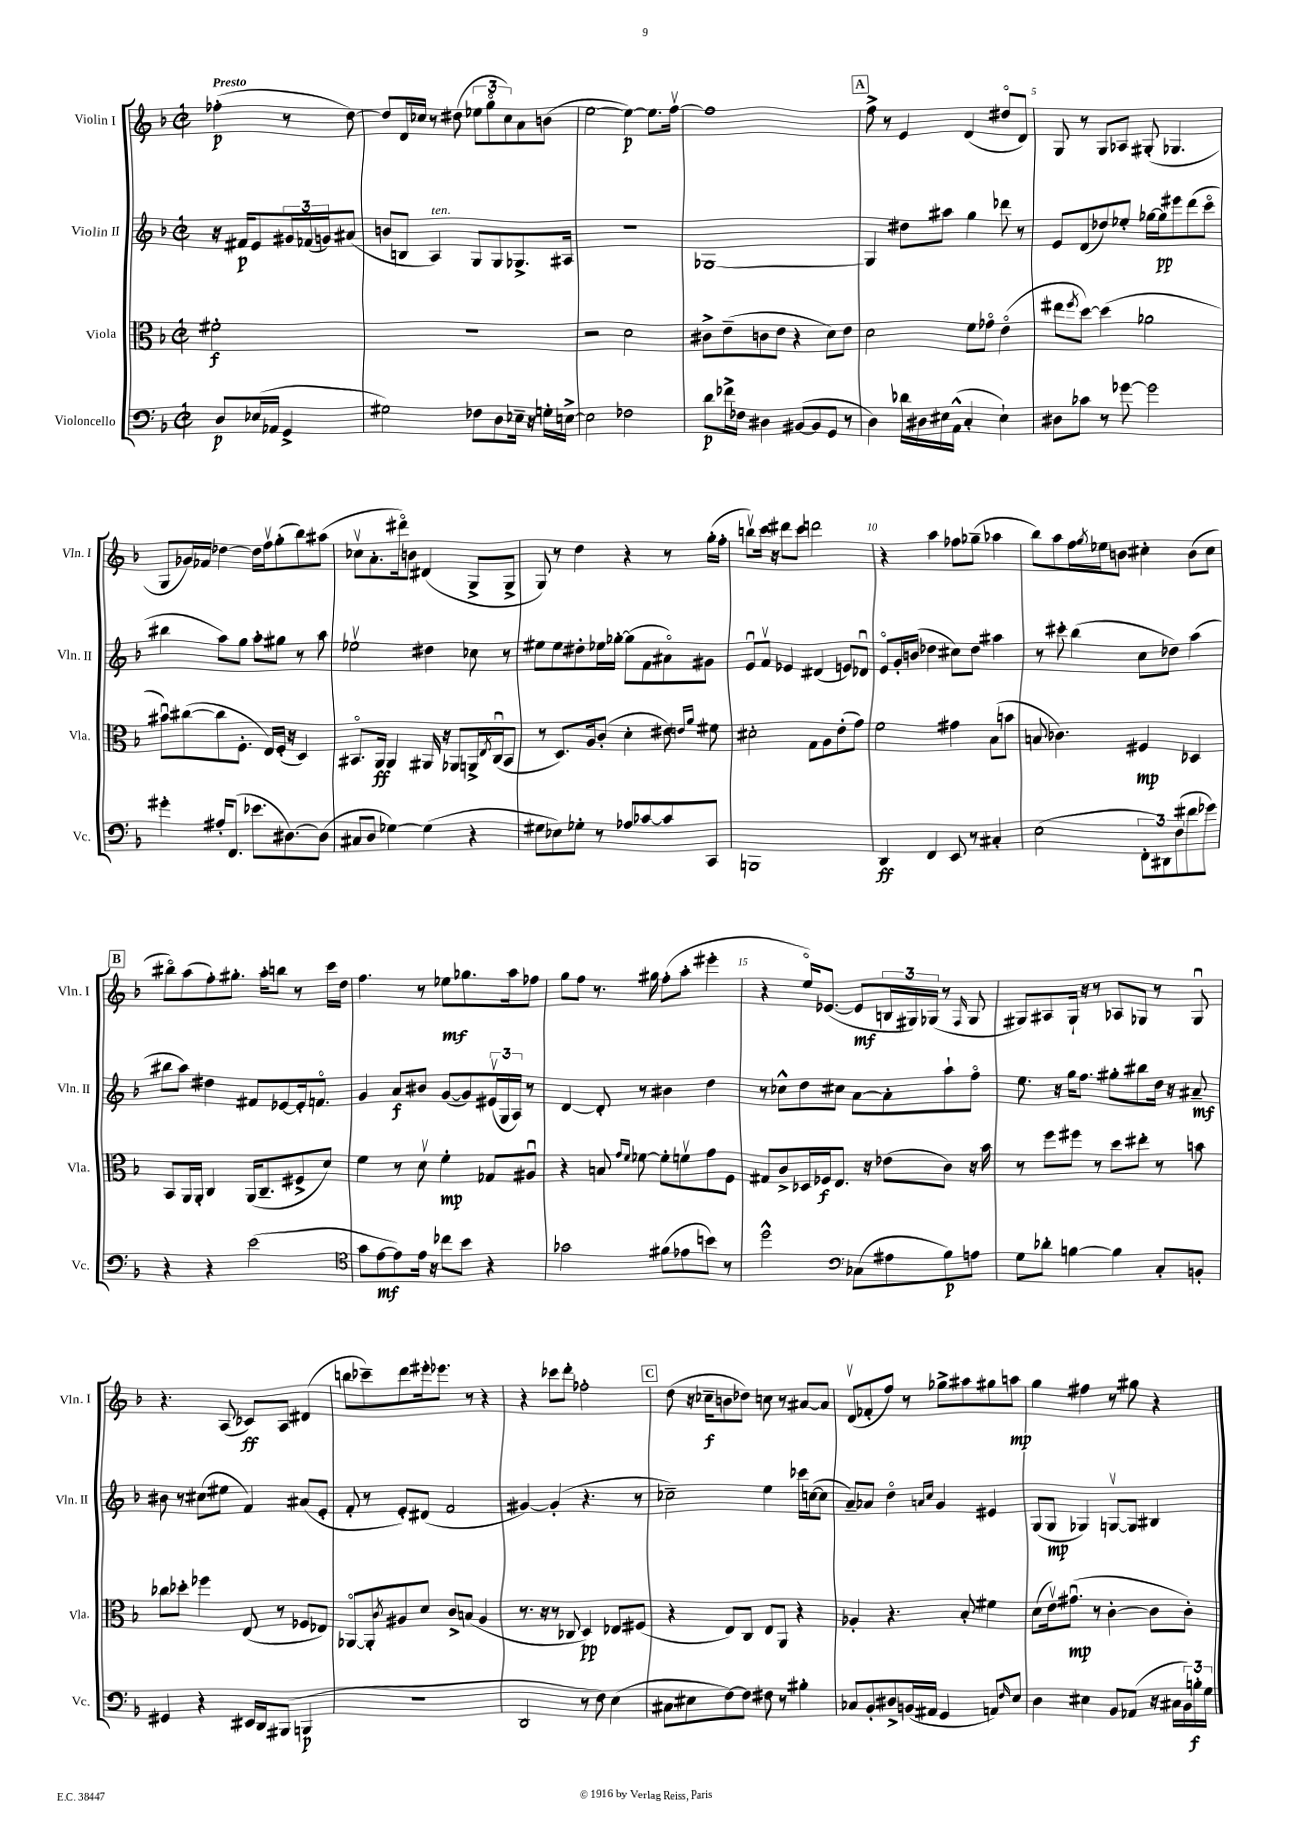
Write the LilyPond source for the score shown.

<<
\new StaffGroup <<
\new Staff = "s0" \with { instrumentName = "Violin I" shortInstrumentName = "Vln. I" } {
    \clef treble \key f \major \defaultTimeSignature \time 2/2 \partial 2 \tempo "Presto"
    fes''4-.\p( r8 d''8~) |
    d''8 d'16 ces''16 r8 dis''8( \tuplet 3/2 { ees''8 g''8\flageolet ces''8) } a'8 b'8( |
    e''2~ e''4~\p) e''8. f''16~\upbow |
    f''1 |
    \mark \markup { \box "A" } f''8-> r8 e'4 d'4( dis''8\flageolet d'8) |
    g8 r8 g8 aes8 gis8-.( ges4. |
    g8 ges'16) fes'16 des''4~ des''16 f''16\upbow g''8-.( bes''8) ais''8( |
    ces''8\upbow a'8.-. dis'''16\flageolet) b'8 dis'4( g8-> g8-> |
    g8) r8 d''4 r4 r8 g''16-.( f''16-. |
    b''8\upbow) c'''16 r16 dis'''8 c'''8 d'''2 |
    r4 a''4 fes''8 ges''8--( aes''4 |
    bes''8) a''8 f''16 \acciaccatura { g''8 } ees''16 b'8 cis''4-. b'8( cis''8 |
    \mark \markup { \box "B" } bis''8\flageolet) a''8( f''8-.) gis''8.-. a''16-. b''8 r8 c'''16 d''16 |
    f''4. r8 ees''8\mf ges''8. a''16 fes''8 |
    g''8 f''8 r8. gis''16 f''8-.( a''8-. eis'''4-. |
    r4 e''16\flageolet) ees'8.~( ees'8\mf \tuplet 3/2 { b16 gis16) ges16( } r8 \grace { f16 } ges8 |
    gis8) ais8 gis16-! r16 r8 aes8 ges8 r8 ges8\downbow |
    r4. a8( ces'8\ff) a8 dis'4( |
    b''8 ces'''8--) d'''8 eis'''16-. ees'''8. r8 r4 |
    r4 ces'''8 d'''8-. fes''2-. |
    \mark \markup { \box "C" } d''8( r16 ces''16--\f b'8 des''8) c''8 r8 ais'8~ ais'8 |
    d'8\upbow( fes'8-. f''8) r8 ges''8-> ais''8 gis''8 a''8\mp |
    g''4 fis''4 r8 gis''8 r4 \bar "|." |
}
\new Staff = "s1" \with { instrumentName = "Violin II" shortInstrumentName = "Vln. II" } {
    \clef treble \key f \major \defaultTimeSignature \time 2/2 \partial 2
    r16 fis'16\p e'8 \tuplet 3/2 { gis'16 fes'16( g'16) } ais'8( |
    b'8 b8 a4^\markup { \italic "ten." }) g8 g8 ges8.-> ais16 |
    R1 |
    ges1~ |
    \mark \markup { \box "A" } ges4 dis''8 ais''8 g''4 des'''8 r8 |
    e'8 d'8( des''8) ees''8-. ges''16~ ges''16\pp eis'''8 d'''8( c'''8\flageolet |
    bis''4 a''8) g''8 a''8-. gis''8 r8 a''8 |
    ees''2\upbow dis''4 ces''8 r8 |
    eis''8 eis''8 dis''8-. ees''16 ges''16~-. ges''8( f'8 ais'8\flageolet) gis'8 |
    e'8\downbow f'8\upbow ees'4 dis'4( e'8) des'8\downbow |
    e'8\flageolet g'16-. b'16( des''4 cis''8) des''8 ais''4 |
    r8 cis'''8-. bes''4( c''8 des''8) a''4( |
    \mark \markup { \box "B" } bis''8 a''8) dis''4 fis'8 ees'8~ ees'16-. f'8.\flageolet |
    g'4 a'8\f bis'8 g'8~( g'8) \tuplet 3/2 { eis'16\upbow( g16 a16) } r8 |
    d'4~ d'8-. r8 bis'4 d''4 |
    r8 ces''8-^ d''8 cis''8 a'8~ a'8-. a''8-! f''8\flageolet |
    e''8. r16 g''16 f''8. gis''8-. bis''8 d''16 r16 ais'8--\mf |
    bis'8 r8 cis''8( eis''8 f'4) ais'8( e'8-. |
    f'8-. r8 e'8-.) dis'8( f'2 |
    gis'4~) gis'4-.( r4. r8 |
    \mark \markup { \box "C" } ces''2--) e''4 ces'''16 c''16~( c''8 |
    a'8--) aes'8 d''4\flageolet \grace { a'16 c''16 } g'4 eis'4 |
    g8( g8\mp ges4) g8~\upbow g8 bis4 \bar "|." |
}
\new Staff = "s2" \with { instrumentName = "Viola" shortInstrumentName = "Vla." } {
    \clef alto \key f \major \defaultTimeSignature \time 2/2 \partial 2
    fis'2-.\f |
    R1 |
    r2 d'2 |
    cis'8-> e'8--( c'8 e'8 r4 d'8) e'8 |
    \mark \markup { \box "A" } d'2 f'8 ges'8\flageolet e'4\flageolet( |
    eis''8 \acciaccatura { f''8 } d''8~) d''4( aes'2 |
    bis'8\downbow) cis''8~( cis''8 f8.-. e16) f16-.( r16 d4) |
    bis,8.\flageolet a,16\ff a,4 ais,16 r16 aes,8 a,16-> \acciaccatura { e8 } c16\downbow( bis,8 |
    r8 d8.) a16 c'8-.( d'4-. eis'8) \grace { e'16 a'16 } fis'8 |
    dis'2-. g8 a8 e'8-.( g'8) |
    f'2 gis'4 bes8( b'8 |
    b8 ces'4.) fis4\mp des4 |
    \mark \markup { \box "B" } bes,8 a,16 a,16-. c4 a,16( c8.-- fis8-> d'8) |
    f'4 r8 d'8\upbow f'4-.\mp ges8 ais8\downbow |
    r4 b8 \grace { g'16 f'16 } fes'8~ fes'8-. f'8\upbow g'8 f8 |
    gis8 c'8-> des16 fes16\f e8. r16 ees'8( c'8) r16 bes'16 |
    r8 f''8 fis''8 r8 d''8 eis''8-. r8 b'8 |
    ces''8 des''8-. fes''4 e8( r8 fes8 ees8) |
    aes,8~\flageolet aes,8-. \acciaccatura { c'8 } ais8 d'8 c'8-> b8( ais4 |
    r8. r16 r8 ces8 d4\pp) ees8 fis8( |
    \mark \markup { \box "C" } r4 e8) c8 e8 a,8 r4 |
    aes4-. r4. bes8-. fis'4 |
    d'8( e'16\upbow) gis'8.\downbow\mp( r8 c'4~-. c'8 c'8-.) \bar "|." |
}
\new Staff = "s3" \with { instrumentName = "Violoncello" shortInstrumentName = "Vc." } {
    \clef bass \key f \major \defaultTimeSignature \time 2/2 \partial 2
    d8\p ees16( aes,16 g,4-> |
    gis2) fes8 d8 ees16-- r16 g16-. e16~-> |
    e2 fes2 |
    d'8\p fes'16-> fes16 dis4 bis,8~( bis,8 g,8 r8 |
    \mark \markup { \box "A" } d4) des'16 dis16 eis16 a,16-^( c4-. eis4-!) |
    dis8 ces'8 r8 ges'8~ ges'2 |
    gis'4-. ais16-. f,8.( ees'8. dis8.~) dis8( |
    cis8 d8 ges4~) ges4( r4 |
    gis8 ees8) ges8-. r8 aes8 ces'8~ ces'8 c,8 |
    b,,1 |
    d,4\ff f,4 e,8 r8 cis4-. |
    e2( \tuplet 3/2 { f,8-. dis,8) f8( } fis'8 ges'8) |
    \mark \markup { \box "B" } r4 r4 e'2( |
    \clef tenor g'8 e'8~\mf e'8) e'16 r16 ces''8 bes'8 r4 |
    ges'2 fis'8( ees'8 b'8) r8 |
    d''2-^ \clef bass ces8( ais8 bes8\p) a8 |
    g8 des'8-. b4~ b4 c8-. b,8-. |
    gis,4 r4 eis,16 d,16 bis,,8( b,,4\p |
    R1 |
    d,2 r8 f8) e4( |
    \mark \markup { \box "C" } cis8 eis8 f8~) f8 fis8 r8 bis4-. |
    ces8 bes,8-. dis8-> b,16( ais,16 g,4 a,8) \grace { f16 } e8 |
    d4 eis4 bes,8 aes,8( r16 cis16 \tuplet 3/2 { bes,16) b16-.\f g16 } \bar "|." |
}
>>
>>
\layout { \context { \Score \override BarNumber.break-visibility = ##(#f #t #t) barNumberVisibility = #(every-nth-bar-number-visible 5) } }
